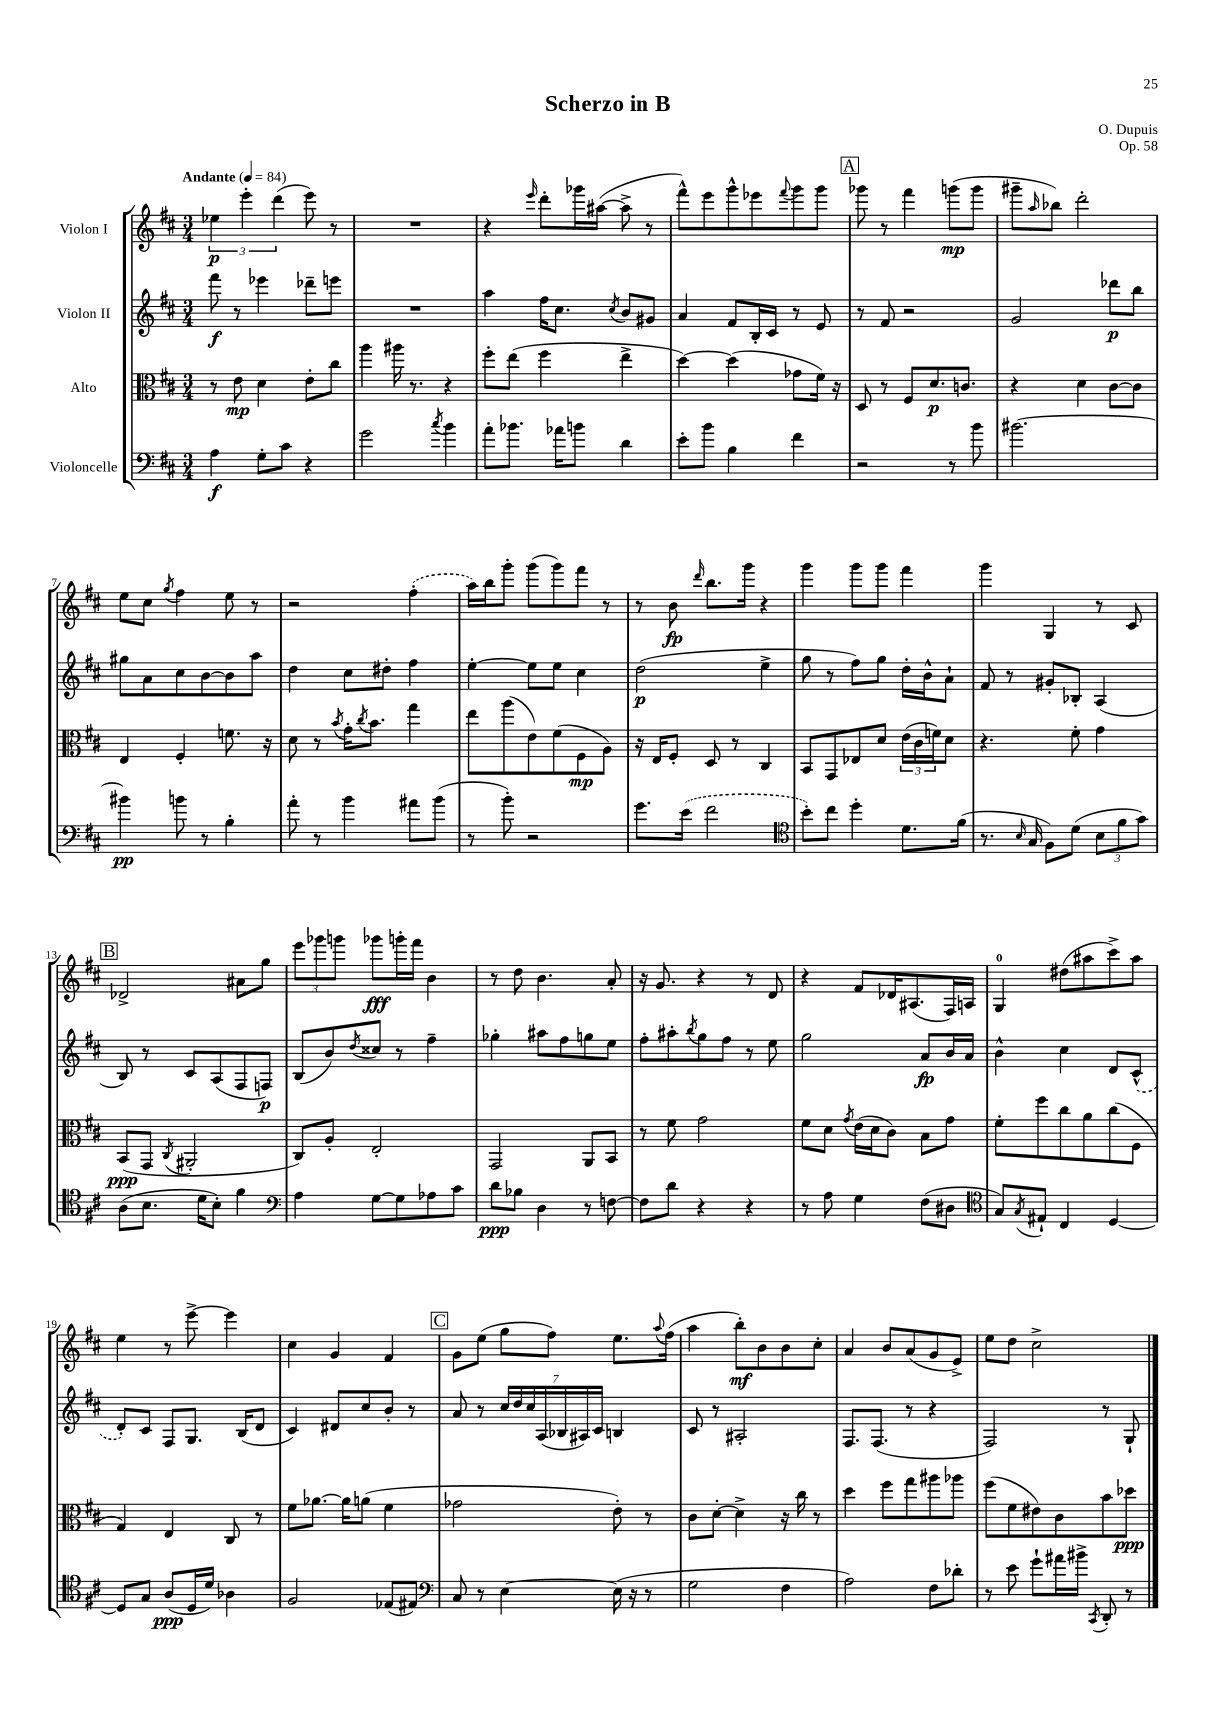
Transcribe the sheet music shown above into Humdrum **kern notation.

**kern	**kern	**kern	**kern
*staff4	*staff3	*staff2	*staff1
*clefF4	*clefC3	*clefG2	*clefG2
*k[f#c#]	*k[f#c#]	*k[f#c#]	*k[f#c#]
*M3/4	*M3/4	*M3/4	*M3/4
*MM84	*MM84	*MM84	*MM84
4A	8r	8fff#	6ee-
.	8e	8r	.
.	.	.	6eee'
8G'	4d	4eee-	.
.	.	.	(6ddd
8c#	.	.	.
4r	8e'	8ddd-~	8eee)
.	8cc#	8eee	8r
=	=	=	=
2g	4aa	2.r	2.r
.	16aa#	.	.
.	8.r	.	.
8qcc#	.	.	.
4b	4r	.	.
=	=	=	=
8a'	8ff#'	4aa	4r
8.b-	(8ee	.	.
.	.	.	16qqeee
.	4ff#	16ff#	8ddd'
16a-	.	8.cc#	.
8b	.	.	16ggg-
.	.	.	([16aa#
.	.	8qcc#	.
4d	4ee^	8b	8aa#^]
.	.	8g#	8r
=	=	=	=
8e'	[4dd)	4a	8fff#^^)
8b	.	.	8eee
4B	(4dd]	8f#	8ggg^^
.	.	16B'	8eee-
.	.	16c#	.
.	.	.	8qqfff#
4f#	8g-	8r	8ggg
.	16f#)	8e	8ggg
.	16r	.	.
=	=	=	=
2r	8D	8r	8ggg-
.	8r	8f#	8r
.	8F#	2r	4fff#
.	8.d	.	.
8r	.	.	(8ggg
.	8.c	.	.
8b	.	.	8ggg
=	=	=	=
[2.b#	4r	2g	8ggg#~
.	.	.	16qqaa
.	.	.	8bb-)
.	4d	.	2ddd'
.	[8c#	8ddd-	.
.	8c#]	8bb	.
=	=	=	=
4b#]	4E	8gg#	8ee
.	.	8a	8cc#
.	.	.	8qgg
8b	4F#'	8cc#	4ff#
8r	.	[8b	.
4B'	8.f	8b]	8ee
.	.	8aa	8r
.	16r	.	.
=	=	=	=
8a'	8d	4dd	2r
8r	8r	.	.
.	8qb	.	.
4b	16g'	8cc#	.
.	8qcc#	.	.
.	8.b	.	.
.	.	8dd#'	.
8a#	4gg	4ff#	(4ff#'
(8b	.	.	.
=	=	=	=
8r	8ee	[4ee'	16aa)
.	.	.	16bb
8b')	(8aa	.	8ggg'
2r	8e)	8ee]	(8ggg
.	(8f#	8ee	8ggg)
.	8F#	4cc#	8fff#
.	8A)	.	8r
=	=	=	=
8.g	16r	(2dd	8r
.	16E	.	.
.	8F#'	.	8b
(16e	.	.	.
.	.	.	16qqddd
2f#	8D	.	8.bb
.	8r	.	.
.	.	.	16ggg
.	4C#	4ee^	4r
=	=	=	=
*clefC4	*	*	*
8b')	8BB	8gg	4ggg
8cc#	8GG	8r	.
4dd'	8E-	8ff#)	8ggg
.	8d	8gg	8ggg
8.d	(24e	16dd'	4fff#
.	24c#	.	.
.	.	16b^^	.
.	24f)	.	.
.	8d	8a`	.
(16f#	.	.	.
=	=	=	=
8.r	4.r	8f#	4ggg
.	.	8r	.
16qqB	.	.	.
16G	.	.	.
8F#)	.	8g#'	4G
(8d	8f#'	8B-'	.
12B	4g	(4A	8r
12f#	.	.	.
.	.	.	8c#
12g)	.	.	.
=	=	=	=
(8A	(8BB	8B)	2d-^
8.B	8GG	8r	.
.	8qC#	.	.
.	2AA#'	8c#	.
16d	.	.	.
8B')	.	(8A	.
4f#	.	8F#	8a#
.	.	8F)	8gg
=	=	=	=
*clefF4	*	*	*
4A	8C#)	(8B	12eee
.	.	.	12ggg-
.	8A'	8b)	.
.	.	.	12ggg
.	.	8qdd	.
[8G	2E'	8cc##	8ggg-
8G]	.	8r	16ggg'
.	.	.	16fff#
8A-	.	4ff#~	4b
8c#	.	.	.
=	=	=	=
8d	2GG	4gg-'	8r
8B-	.	.	8dd
4D	.	8aa#	4.b
.	.	8ff#	.
8r	8AA	8gg	.
[8F	8BB	8ee	8a'
=	=	=	=
8F]	8r	8ff#'	16r
.	.	.	8.g
8d	8f#	8aa#'	.
.	.	8qbb	.
4r	2g	8gg	4r
.	.	8ff#	.
4r	.	8r	8r
.	.	8ee	8d
=	=	=	=
8r	8f#	2gg	4r
8A	8d	.	.
.	8qg	.	.
4G	(16e	.	8f#
.	16d	.	.
.	8c#)	.	16d-
.	.	.	(8.A#
(8F#	8B	8a	.
8D#	8g	16b	16F#)
.	.	16a	16A
=	=	=	=
*clefC4	*	*	*
8G)	8f#'	4b^^	4G
8qG	.	.	.
8E#`	8ff#	.	.
4C#	8cc#	4cc#	(8dd#
.	8a	.	8aa#
[4D	(8cc#	8d	8ccc#^)
.	8F#	(8c#^^	8aa#
=	=	=	=
8D]	4G)	8d')	4ee
8G	.	8c#	.
(8A	4E	8F#	8r
16D	.	8.G	[8eee^
16d)	.	.	.
4A-	8C#	.	4eee]
.	.	(16B	.
.	8r	8d	.
=	=	=	=
2F#	8f#	4c#)	4cc#
.	[8.a-	.	.
.	.	8d#	4g
.	16a-]	.	.
.	(8a	8cc#	.
(8E-	4f#	8b'	4f#
8E#)	.	8r	.
=	=	=	=
*clefF4	*	*	*
8C#	2g-	8a	8g
8r	.	8r	(8ee
[4E	.	28cc#	8gg
.	.	28dd	.
.	.	28cc#	.
.	.	(28A	.
.	.	.	8ff#)
.	.	28B-	.
.	.	28A#)	.
.	.	28c#	.
(16E]	8e')	4B	8.ee
16r	.	.	.
8r	8r	.	.
.	.	.	8qqaa
.	.	.	(16ff#
=	=	=	=
2G	8c#	8c#	4aa
.	[8d'	8r	.
.	4d^]	2A#'	8bb')
.	.	.	8b
4F#	16r	.	8b
.	16cc#	.	.
.	8r	.	8cc#'
=	=	=	=
2A)	4dd	8.F#	4a
.	.	(8.F#	.
.	8ff#	.	8b
.	8gg	8r	(8a
8F#	8aa#	4r	8g
8d-'	8aa-	.	8e^)
=	=	=	=
8r	(8ff#	2F#)	8ee
8e	8f#	.	8dd
8g`	8e#)	.	2cc#^
16a#	8c#	.	.
16b#^	.	.	.
8qCC#	.	.	.
8DD'	8b	8r	.
8r	8dd-	8G`	.
==	==	==	==
*-	*-	*-	*-
